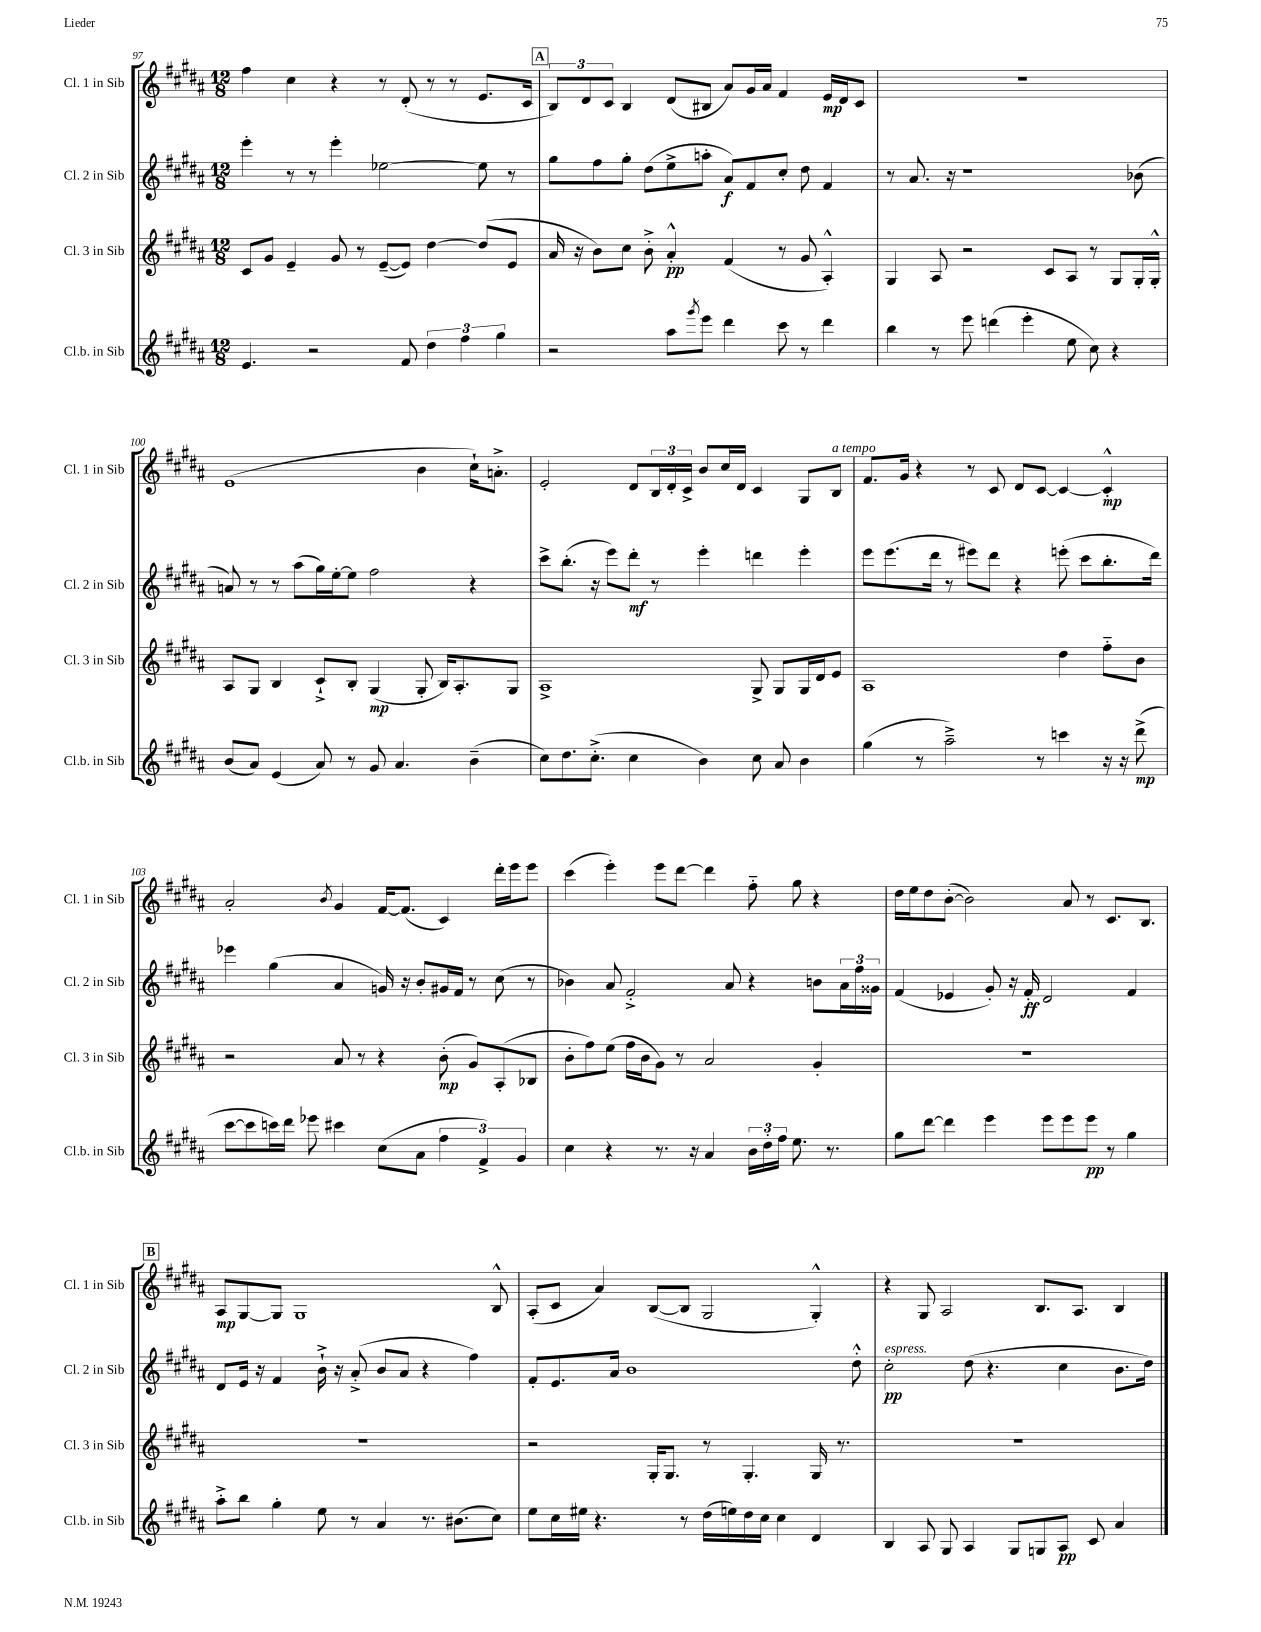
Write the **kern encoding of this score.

**kern	**dynam	**kern	**dynam	**kern	**dynam	**kern	**dynam
*part4	*part4	*part3	*part3	*part2	*part2	*part1	*part1
*staff4	*staff4	*staff3	*staff3	*staff2	*staff2	*staff1	*staff1
*I"Cl.b. in Sib	*	*I"Cl. 3 in Sib	*	*I"Cl. 2 in Sib	*	*I"Cl. 1 in Sib	*
*I'Cl.b. in Sib	*	*I'Cl. 3 in Sib	*	*I'Cl. 2 in Sib	*	*I'Cl. 1 in Sib	*
*clefG2	*	*clefG2	*	*clefG2	*	*clefG2	*
*k[f#c#g#d#a#]	*	*k[f#c#g#d#a#]	*	*k[f#c#g#d#a#]	*	*k[f#c#g#d#a#]	*
*M12/8	*	*M12/8	*	*M12/8	*	*M12/8	*
=97	=97	=97	=97	=97	=97	=97	=97
4.e/	.	8c#/L	.	4eee'\	.	4ff#\	.
.	.	8g#/J	.	.	.	.	.
.	.	4e~/	.	8r	.	4cc#\	.
2r	.	.	.	8r	.	.	.
.	.	8g#/	.	4eee'\	.	4r	.
.	.	8r	.	.	.	.	.
.	.	([8e~/L	.	[2ee-X\	.	8r	.
8f#/	.	8e/J])	.	.	.	(8d#'/	.
6dd#\	.	[4dd#\	.	.	.	8r	.
.	.	.	.	.	.	8r	.
6ff#\	.	.	.	.	.	.	.
.	.	(8dd#/L]	.	8ee-\]	.	8.e/L	.
6gg#\	.	.	.	.	.	.	.
.	.	8e/J	.	8r	.	.	.
.	.	.	.	.	.	16c#/Jk	.
!!LO:REH:place=s1:t=A
=98	=98	=98	=98	=98	=98	=98	=98
2r	.	16a#/	.	8gg#\L	.	12B/L)	.
.	.	16r	.	.	.	.	.
.	.	.	.	.	.	12d#/	.
.	.	8b\L)	.	8ff#\	.	.	.
.	.	.	.	.	.	12c#/J	.
.	.	8cc#\J	.	8gg#'\J	.	4B/	.
.	.	8b'^\	.	(8dd#\L	.	.	.
8aa#\L	.	4a#'^^/	pp	8ee^\	.	(8d#/L	.
8qggg#/	.	.	.	.	.	.	.
8eee\J	.	.	.	8aan'\J	.	8B#X/J	.
4ddd#\	.	(4f#/	.	8a#/L)	f	8a#/L)	.
.	.	.	.	8f#/	.	16g#/L	.
.	.	.	.	.	.	16a#/JJ	.
8ccc#\	.	8r	.	8cc#'/J	.	4f#/	.
8r	.	8g#/	.	8dd#\	.	.	.
4ddd#\	.	4A#'^^/)	.	4f#/	.	16e/LL	mp
.	.	.	.	.	.	16d#/J	.
.	.	.	.	.	.	8c#/J	.
=99	=99	=99	=99	=99	=99	=99	=99
4bb\	.	4G#/	.	8r	.	1.r	.
.	.	.	.	8.a#/	.	.	.
8r	.	8A#/	.	.	.	.	.
.	.	.	.	16r	.	.	.
8eee\	.	2r	.	1r	.	.	.
(4dddn\	.	.	.	.	.	.	.
4eee'\	.	.	.	.	.	.	.
.	.	8c#/L	.	.	.	.	.
8ee\	.	8A#/J	.	.	.	.	.
8cc#\)	.	8r	.	.	.	.	.
4r	.	8G#/L	.	.	.	.	.
.	.	16G#'/L	.	(8b-X\	.	.	.
.	.	16G#'^^/JJ	.	.	.	.	.
!!LO:LB:g=z
=100	=100	=100	=100	=100	=100	=100	=100
(8b/L	.	8A#/L	.	8an/)	.	(1e	.
8a#/J)	.	8G#/J	.	8r	.	.	.
(4e/	.	4B/	.	8r	.	.	.
.	.	.	.	(8aa#\L	.	.	.
8a#/)	.	8c#`^/L	.	16gg#\L)	.	.	.
.	.	.	.	[16ee'\J	.	.	.
8r	.	8B'/J	.	8ee\J]	.	.	.
8g#/	.	(4G#/	mp	2ff#\	.	.	.
4.a#/	.	.	.	.	.	.	.
.	.	8G#'/	.	.	.	4b\	.
.	.	16B/KL)	.	.	.	.	.
.	.	8.A#'/	.	.	.	.	.
(4b~\	.	.	.	4r	.	16cc#`\KL)	.
.	.	.	.	.	.	8.an'^\J	.
.	.	8G#/J	.	.	.	.	.
=101	=101	=101	=101	=101	=101	=101	=101
8cc#\L)	.	1A#^	.	8ccc#^\L	.	2e'/	.
8.dd#\	.	.	.	(8.bb'\J	.	.	.
(8.cc#'^\J	.	.	.	16r	.	.	.
.	.	.	.	8eee\L)	.	.	.
4cc#\	.	.	.	8ddd#'\J	mf	8d#/L	.
.	.	.	.	8r	.	24B/L	.
.	.	.	.	.	.	24d#'/	.
.	.	.	.	.	.	24c#^/JJ	.
4b\)	.	.	.	4eee'\	.	8b/L	.
.	.	.	.	.	.	16cc#/L	.
.	.	.	.	.	.	16d#/JJ	.
8cc#\	.	8G#^/	.	4dddn\	.	4c#/	.
8a#/	.	8G#/L	.	.	.	.	.
4b\	.	16G#/L	.	4eee'\	.	8G#/L	.
.	.	16d#/J	.	.	.	.	.
!	!	!	!	!	!	!LO:TX:a:i:t=a tempo	!
.	.	8e/J	.	.	.	8B/J	.
=102	=102	=102	=102	=102	=102	=102	=102
(4gg#\	.	1A#	.	8eee\L	.	8.f#/L	.
.	.	.	.	(8.eee\	.	.	.
.	.	.	.	.	.	16g#/Jk	.
8r	.	.	.	.	.	4r	.
.	.	.	.	16ddd#\Jk	.	.	.
2aa#~^\)	.	.	.	8r	.	.	.
.	.	.	.	8eee#X\L)	.	8r	.
.	.	.	.	8ddd#\J	.	8c#/	.
.	.	.	.	4r	.	8d#/L	.
8r	.	.	.	.	.	[8c#/J	.
4cccn\	.	4dd#\	.	(8eeen'\	.	4c#/_	.
.	.	.	.	8ccc#\L	.	.	.
16r	.	8ff#\L	.	8.bb'\	.	4c#'^^/]	mp
16r	.	.	.	.	.	.	.
(8ddd#^\	mp	8b\J	.	.	.	.	.
.	.	.	.	16ddd#\Jk)	.	.	.
!!LO:LB:g=z
=103	=103	=103	=103	=103	=103	=103	=103
[8ccc#\L	.	2r	.	4eee-X\	.	2a#'/	.
8ccc#\]	.	.	.	.	.	.	.
16cccn\L)	.	.	.	(4gg#\	.	.	.
16ddd#\JJ	.	.	.	.	.	.	.
8eee-X\	.	.	.	.	.	.	.
.	.	.	.	.	.	8qb/	.
4ccc#X\	.	8a#/	.	4a#/	.	4g#/	.
.	.	8r	.	.	.	.	.
(8cc#\L	.	4r	.	16gn/)	.	[16f#/KL	.
.	.	.	.	16r	.	(8.f#/J]	.
8a#\J	.	.	.	8b'/L	.	.	.
6ff#\	.	(8b'\	mp	16g#X/L	.	4c#/)	.
.	.	.	.	16f#/JJ	.	.	.
.	.	8g#/L)	.	8r	.	.	.
6f#^/)	.	.	.	.	.	.	.
.	.	(8A#'/	.	(8cc#\	.	16ddd#'\LL	.
.	.	.	.	.	.	16eee\J	.
6g#/	.	.	.	.	.	.	.
.	.	8B-X/J	.	8r	.	8eee\J	.
=104	=104	=104	=104	=104	=104	=104	=104
4cc#\	.	8b'\L	.	4b-X\)	.	(4ccc#\	.
.	.	8ff#\)	.	.	.	.	.
4r	.	(8ee\J	.	8a#/	.	4eee'\)	.
.	.	16ff#\LL	.	2f#'^/	.	.	.
.	.	16b\J	.	.	.	.	.
8.r	.	8g#\J)	.	.	.	8eee\L	.
.	.	8r	.	.	.	[8ddd#\J	.
16r	.	.	.	.	.	.	.
4a#/	.	2a#/	.	.	.	4ddd#\]	.
.	.	.	.	8a#/	.	.	.
24b\LL	.	.	.	4r	.	8ff#\	.
24dd#'\	.	.	.	.	.	.	.
24ff#\JJ	.	.	.	.	.	.	.
8.ee\	.	.	.	.	.	8gg#\	.
.	.	4g#'/	.	8bn\L	.	4r	.
8.r	.	.	.	.	.	.	.
.	.	.	.	24a#\L	.	.	.
.	.	.	.	24ff#\	.	.	.
.	.	.	.	24g##X\JJ	.	.	.
=105	=105	=105	=105	=105	=105	=105	=105
8gg#\L	.	1.r	.	(4f#/	.	16dd#\LL	.
.	.	.	.	.	.	16ee\J	.
[8ddd#\J	.	.	.	.	.	8dd#\	.
4ddd#\]	.	.	.	4e-X/	.	([8b'\J	.
.	.	.	.	.	.	2b\])	.
4eee\	.	.	.	8g#'/)	.	.	.
.	.	.	.	16r	.	.	.
.	.	.	.	16f#'/	ff	.	.
8eee\L	.	.	.	2d#/	.	.	.
8eee\	.	.	.	.	.	8a#/	.
8eee\J	pp	.	.	.	.	8r	.
8r	.	.	.	.	.	8.c#/L	.
4gg#\	.	.	.	4f#/	.	.	.
.	.	.	.	.	.	8.B/J	.
!!LO:LB:g=z
!!LO:REH:place=s1:t=B
=106	=106	=106	=106	=106	=106	=106	=106
8aa#'^\L	.	1.r	.	8d#/L	.	8A#/L	mp
8bb\J	.	.	.	16e/Jk	.	[8G#/	.
.	.	.	.	16r	.	.	.
4gg#'\	.	.	.	4f#/	.	8G#/J]	.
.	.	.	.	.	.	1G#	.
8ee\	.	.	.	16b`^\	.	.	.
.	.	.	.	16r	.	.	.
8r	.	.	.	(8a#'^/	.	.	.
4a#/	.	.	.	8b/L	.	.	.
.	.	.	.	8a#/J	.	.	.
8.r	.	.	.	4r	.	.	.
(8.b#X\L	.	.	.	.	.	.	.
.	.	.	.	4ff#\)	.	.	.
8cc#\J)	.	.	.	.	.	8B^^/	.
=107	=107	=107	=107	=107	=107	=107	=107
8ee\L	.	2r	.	8f#'/L	.	(8A#'/L	.
16cc#\L	.	.	.	8.e/	.	8c#/J	.
16ee#X\JJ	.	.	.	.	.	.	.
4.r	.	.	.	.	.	4a#/)	.
.	.	.	.	16a#/Jk	.	.	.
.	.	.	.	1b	.	.	.
.	.	16G#'/KL	.	.	.	([8B/L	.
.	.	8.G#/J	.	.	.	.	.
8r	.	.	.	.	.	8B/J]	.
(16dd#\LL	.	8r	.	.	.	2G#/	.
16een\)	.	.	.	.	.	.	.
16dd#\	.	4.G#'/	.	.	.	.	.
16cc#\JJ	.	.	.	.	.	.	.
4cc#\	.	.	.	.	.	.	.
4d#/	.	16G#/	.	.	.	4G#'^^/)	.
.	.	8.r	.	.	.	.	.
.	.	.	.	8dd#'^^\	.	.	.
=108	=108	=108	=108	=108	=108	=108	=108
!	!	!	!	!LO:TX:a:i:t=espress.	!	!	!
4B/	.	1.r	.	2cc#'\	pp	4r	.
8A#/	.	.	.	.	.	8G#/	.
8G#/	.	.	.	.	.	2A#/	.
4A#/	.	.	.	(8dd#\	.	.	.
.	.	.	.	4.r	.	.	.
8G#/L	.	.	.	.	.	.	.
8Gn/	.	.	.	.	.	8.B/L	.
8A#/J	pp	.	.	4cc#\	.	.	.
.	.	.	.	.	.	8.A#/J	.
8c#/	.	.	.	.	.	.	.
4a#/	.	.	.	8.b\L	.	4B/	.
.	.	.	.	16dd#\Jk)	.	.	.
==	==	==	==	==	==	==	==
*-	*-	*-	*-	*-	*-	*-	*-
